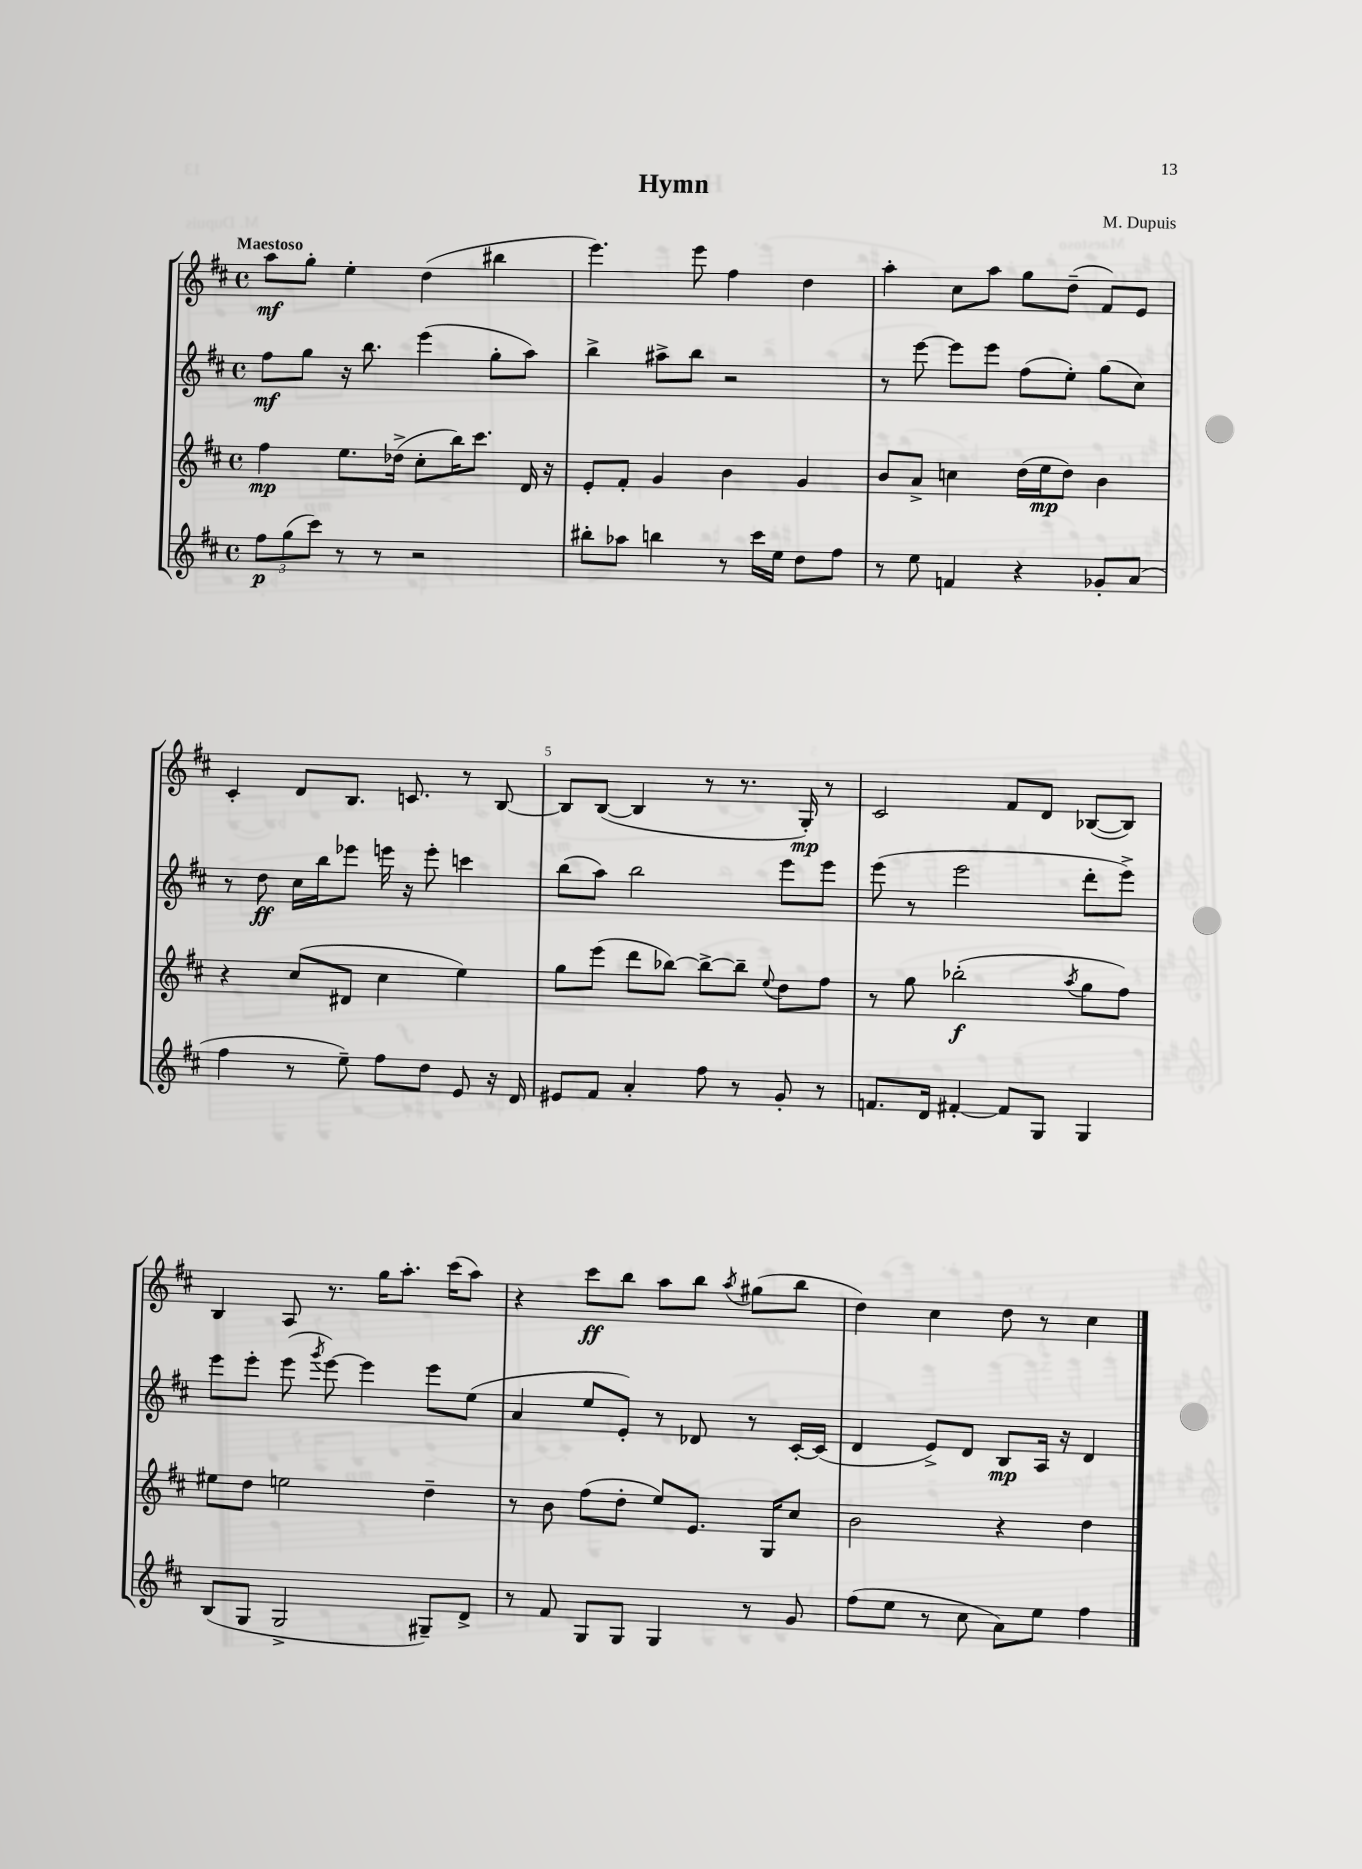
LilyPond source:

\header { title = "Hymn" composer = "M. Dupuis" }
<<
\new StaffGroup <<
\new Staff = "s0" {
    \clef treble \key d \major \defaultTimeSignature \time 4/4 \tempo "Maestoso"
    \autoBeamOff a''8[\mf g''8]-. e''4-. d''4( bis''4 |
    e'''4.) e'''8 fis''4 d''4 |
    a''4-. cis''8[ a''8] g''8[ d''8]--( fis'8[) e'8] |
    cis'4-. d'8[ b8.] c'8. r8 b8~ |
    b8[ b8]~( b4 r8 r8. g16-.\mp) r8 |
    cis'2 fis'8[ d'8] bes8[~( bes8]) |
    b4 a8 r8. g''16[ a''8.]-. cis'''16[( a''8]) |
    r4 cis'''8[\ff b''8] a''8[ b''8] \acciaccatura { a''8 } gis''8[( b''8] |
    d''4) cis''4 d''8 r8 cis''4 \bar "|." |
}
\new Staff = "s1" {
    \clef treble \key d \major \defaultTimeSignature \time 4/4
    \autoBeamOff fis''8[\mf g''8] r16 b''8. e'''4( g''8[-. a''8]) |
    b''4-> ais''8[-> b''8] r2 |
    r8 e'''8~ e'''8[ e'''8] fis''8[( e''8]-.) g''8[( cis''8]) |
    r8 d''8\ff cis''16[ b''16 ees'''8] e'''16 r16 e'''8-. c'''4 |
    b''8[( a''8]) b''2 e'''8[ e'''8] |
    e'''8( r8 e'''2 d'''8[-. e'''8]->) |
    e'''8[ e'''8]-. e'''8( \acciaccatura { g'''8 } e'''8~) e'''4 e'''8[ e''8]( |
    a'4 e''8[ e'8]-.) r8 des'8 r8 cis'16[~-. cis'16]( |
    d'4 e'8[->) d'8] b8[\mp a16] r16 d'4 \bar "|." |
}
\new Staff = "s2" {
    \clef treble \key d \major \defaultTimeSignature \time 4/4
    \autoBeamOff fis''4\mp e''8.[ des''16]->( cis''8[-. b''16) cis'''8.] d'16 r16 |
    e'8[-. fis'8]-. g'4 b'4 g'4 |
    b'8[ a'8]-> c''4 d''16[( e''16\mp d''8]) b'4 |
    r4 cis''8[( dis'8] cis''4 e''4) |
    g''8[ e'''8]( d'''8[ bes''8]~) bes''8[~-> bes''8]-- \appoggiatura { e''8 } d''8[ fis''8] |
    r8 g''8 bes''2-.\f( \acciaccatura { a''8 } g''8[ fis''8]) |
    eis''8[ d''8] e''2 d''4-- |
    r8 b'8 fis''8[( d''8]-. e''8[) e'8.] g16[ cis''8] |
    b'2 r4 d''4 \bar "|." |
}
\new Staff = "s3" {
    \clef treble \key d \major \defaultTimeSignature \time 4/4
    \autoBeamOff \tuplet 3/2 { fis''8[\p g''8( cis'''8]) } r8 r8 r2 |
    bis''8[-. aes''8] b''4 r8 cis'''16[ e''16] d''8[ fis''8] |
    r8 e''8 f'4 r4 ges'8[-. a'8]( |
    fis''4 r8 e''8--) fis''8[ d''8] e'8 r16 d'16 |
    eis'8[ fis'8] a'4-. fis''8 r8 g'8-. r8 |
    f'8.[ d'16] fis'4~-. fis'8[ g8] g4 |
    b8[( g8] g2-> gis8[--) d'8]-> |
    r8 fis'8 g8[ g8] g4 r8 g'8 |
    fis''8[( e''8] r8 cis''8 a'8[) e''8] fis''4 \bar "|." |
}
>>
>>
\layout { \context { \Score \override BarNumber.break-visibility = ##(#f #t #t) barNumberVisibility = #(every-nth-bar-number-visible 5) } }
